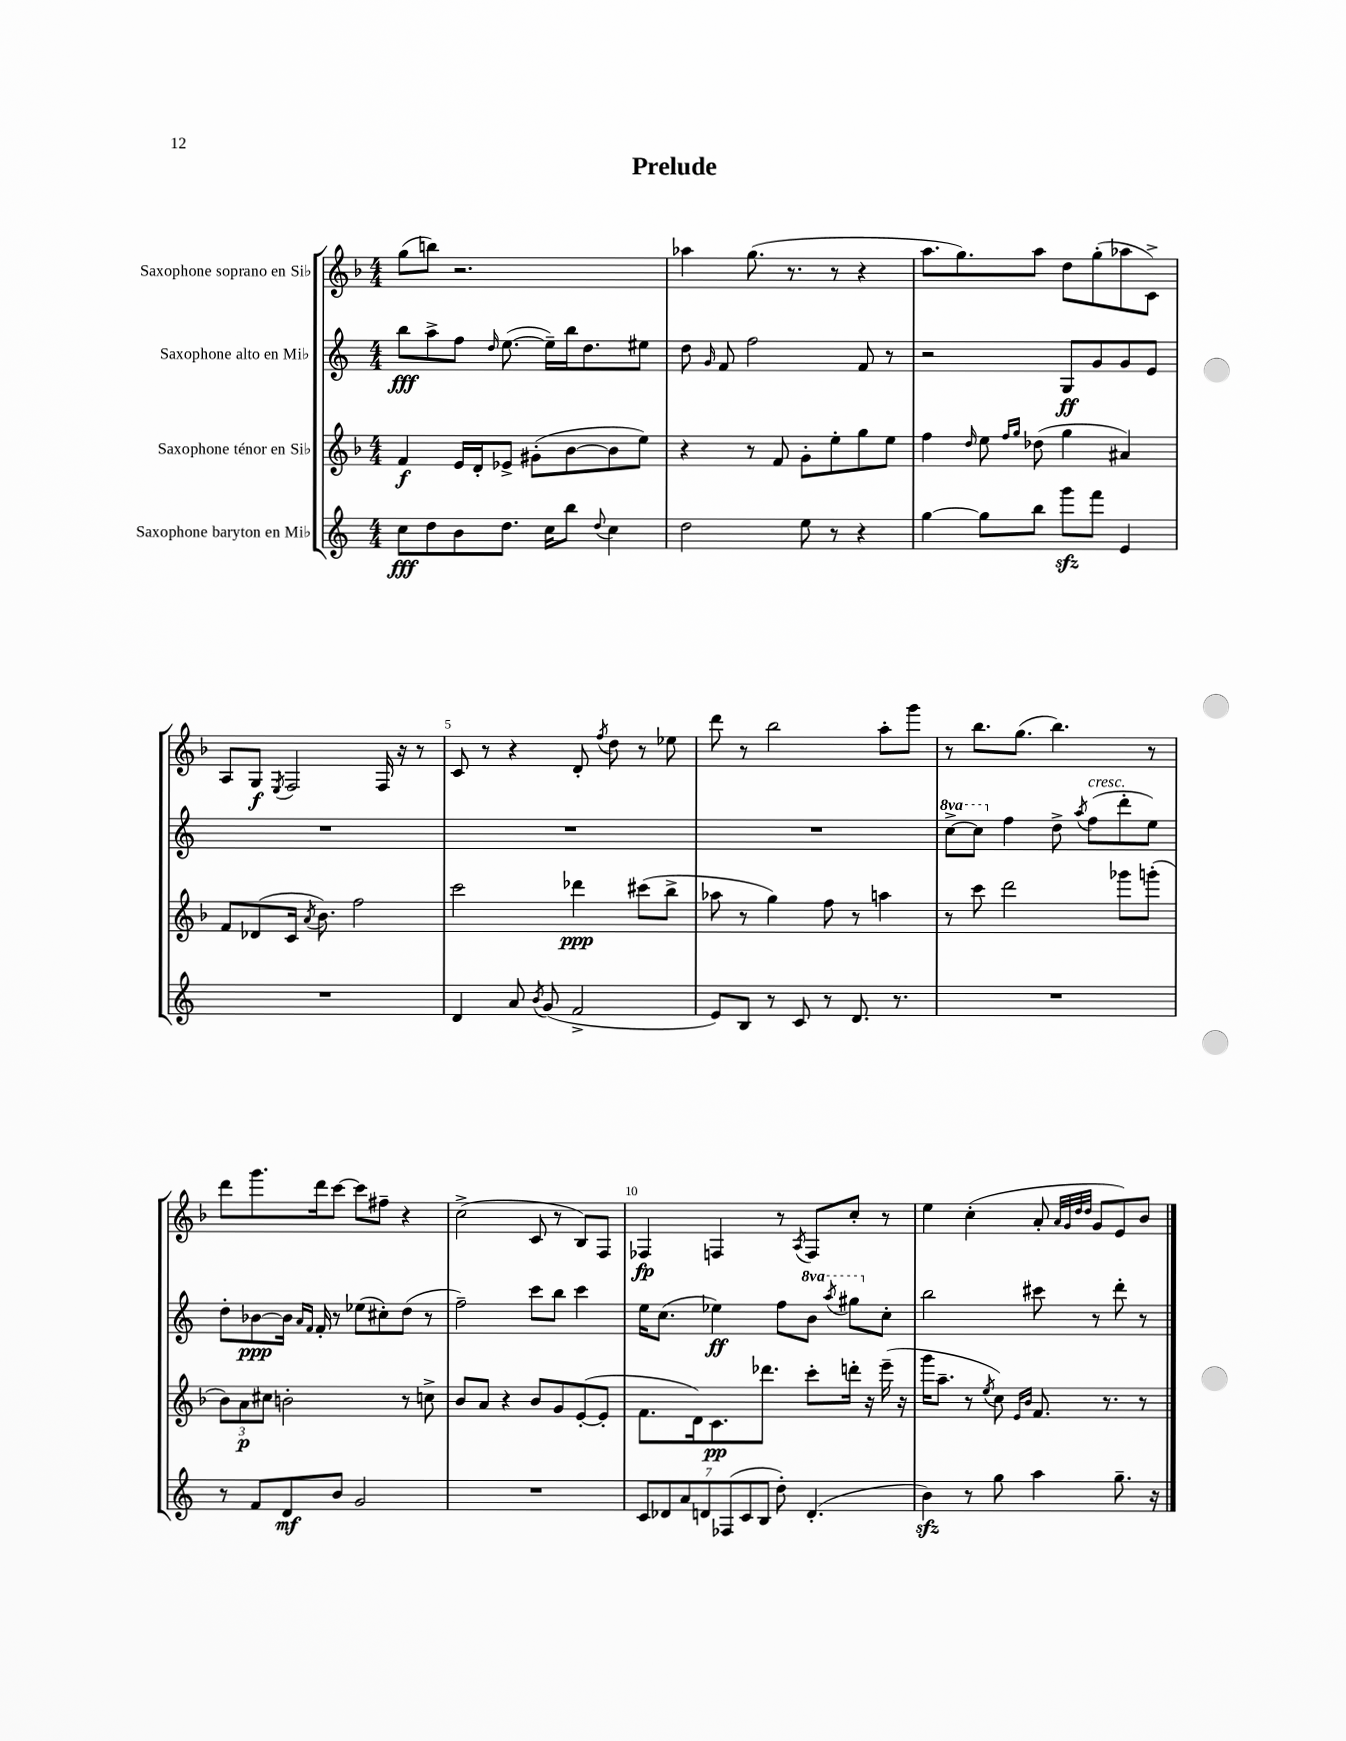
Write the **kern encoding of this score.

**kern	**kern	**kern	**kern
*staff4	*staff3	*staff2	*staff1
*clefG2	*clefG2	*clefG2	*clefG2
*k[]	*k[b-]	*k[]	*k[b-]
*M4/4	*M4/4	*M4/4	*M4/4
8cc	4f	8bb	(8gg
8dd	.	8aa^	8bb)
8b	16e	8ff	2.r
.	16d'	.	.
.	.	16qqdd	.
8.dd	8e-^	([8.ee	.
.	(8g#'	.	.
16cc	.	16ee~])	.
8bb	[8b-	16bb	.
.	.	8.dd	.
8qqdd	.	.	.
4cc	8b-]	.	.
.	8ee)	8ee#	.
=	=	=	=
2dd	4r	8dd	4aa-
.	.	16qqg	.
.	.	8f	.
.	8r	2ff	(8.gg
.	8f	.	.
.	.	.	8.r
8ee	8g'	.	.
8r	8ee'	.	8r
4r	8gg	8f	4r
.	8ee	8r	.
=	=	=	=
[4gg	4ff	2r	8.aa
.	.	.	8.gg)
.	16qqdd	.	.
8gg]	8ee	.	.
.	16qqff	.	.
.	16qqgg	.	.
8bb	(8dd-	.	8aa
8ggg	4gg	8G	8dd
8fff	.	8g	(8gg'
4e	4a#)	8g	8aa-
.	.	8e	8c^)
=	=	=	=
1r	8f	1r	8A
.	(8d-	.	8G
.	.	.	8qE
.	16c	.	2F
.	8qa	.	.
.	8.b-)	.	.
.	2ff	.	.
.	.	.	16F
.	.	.	16r
.	.	.	8r
=	=	=	=
4d	2ccc	1r	8c
.	.	.	8r
8a	.	.	4r
8qb	.	.	.
(8g	.	.	.
2f^	4ddd-	.	8d'
.	.	.	8qff
.	.	.	8dd
.	(8ccc#	.	8r
.	8bb-^	.	8ee-
=	=	=	=
8e)	8aa-	1r	8ddd
8B	8r	.	8r
8r	4gg)	.	2bb-
8c	.	.	.
8r	8ff	.	.
8.d	8r	.	.
.	4aa	.	8aa'
8.r	.	.	.
.	.	.	8ggg
=	=	=	=
1r	8r	[8ccc^	8r
.	8ccc	8ccc]	8.bb-
.	2ddd	4ff	.
.	.	.	(8.gg
.	.	8dd^	4.bb-)
.	.	8qaa	.
.	.	(8ff	.
.	8ggg-	8ddd'	.
.	(8ggg'	8ee)	8r
=	=	=	=
8r	12b-)	8dd'	8ddd
.	12a	.	.
8f	.	[8b-	8.ggg
.	12cc#	.	.
8d	2b'	16b-]	.
.	.	16qqa	.
.	.	16qqf	.
.	.	16f'	16ddd
8b	.	8r	[8ccc
2g	.	(8ee-	8ccc]
.	.	8cc#')	8ff#~
.	8r	(8dd	4r
.	8cc^	8r	.
=	=	=	=
1r	8b-	2ff~)	(2cc^
.	8a	.	.
.	4r	.	.
.	8b-	8ccc	8c
.	8g	8bb	8r
.	([8e'	4ccc	8B-)
.	8e']	.	8F
=	=	=	=
14c	8.f	16ee	4F-
.	.	(8.cc	.
14d-	.	.	.
14a	.	.	.
.	16d)	.	.
14d	.	.	.
.	8.c	4ee-)	4F
(14F-	.	.	.
14c	.	.	.
14B	.	.	.
.	8.ddd-	.	.
8dd')	.	8ff	8r
.	.	.	8qA
(4.d'	8ccc'	8bb	8F
.	.	8qaaa	.
.	16ddd'	8ggg#	8cc'
.	16r	.	.
.	(16eee~	8cc'	8r
.	16r	.	.
=	=	=	=
4b)	16ggg	2bb	4ee
.	8.aa~	.	.
8r	8r	.	(4cc'
.	8qee	.	.
8gg	8cc)	.	.
.	16qqe	.	.
.	16qqb-	.	.
4aa	8.f	8ccc#	8a'
.	.	.	32qqa
.	.	.	32qqg
.	.	.	32qqdd
.	.	.	32qqdd
.	.	8r	8g
.	8.r	.	.
8.gg~	.	8ddd'	8e)
.	8r	8r	8b-
16r	.	.	.
==	==	==	==
*-	*-	*-	*-
